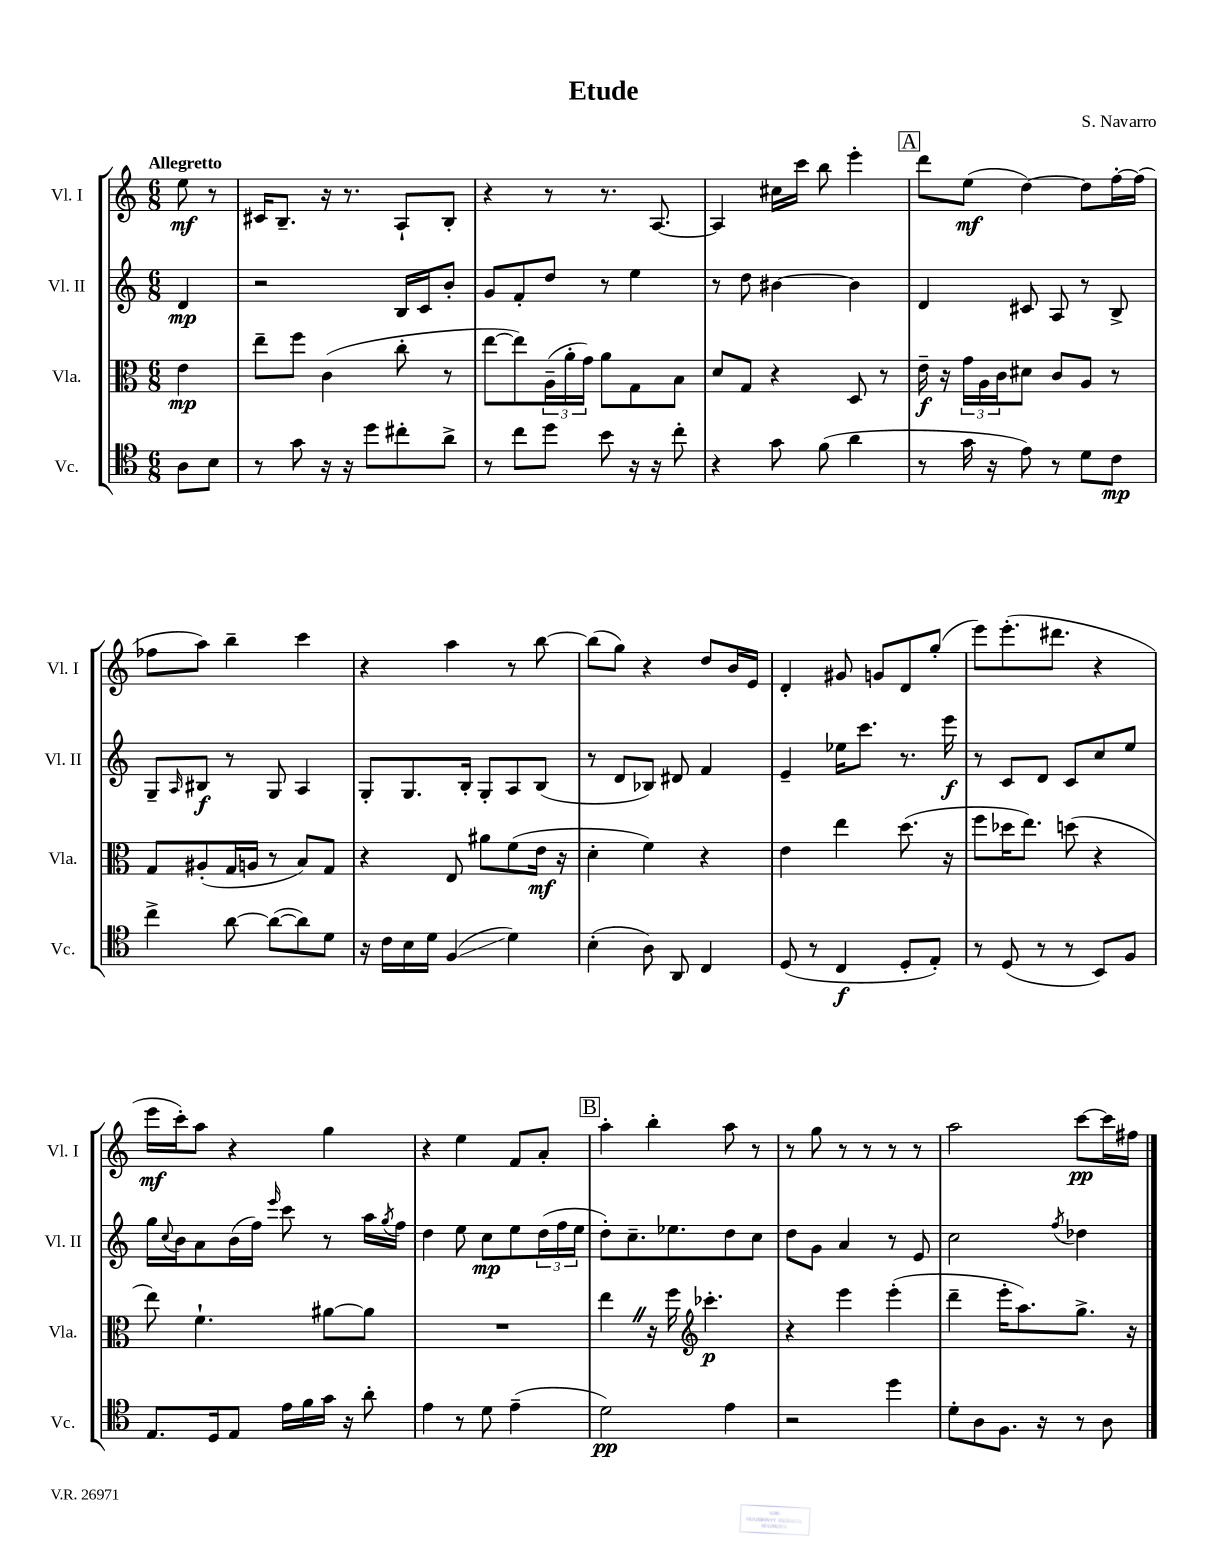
\header { title = "Etude" composer = "S. Navarro" }
<<
\new StaffGroup <<
\new Staff = "s0" \with { instrumentName = "Vl. I" shortInstrumentName = "Vl. I" } {
    \clef treble \key c \major \numericTimeSignature \time 6/8 \partial 4 \tempo "Allegretto"
    e''8\mf r8 |
    cis'16 b8.-- r16 r8. a8-! b8-. |
    r4 r8 r8. a8.~ |
    a4 cis''16 c'''16 b''8 e'''4-. |
    \mark \markup { \box "A" } d'''8 e''8\mf( d''4~) d''8 f''16~-. f''16( |
    fes''8 a''8) b''4-- c'''4 |
    r4 a''4 r8 b''8~ |
    b''8( g''8) r4 d''8 b'16 e'16 |
    d'4-. gis'8 g'8 d'8 g''8-.( |
    e'''8) e'''8.-.( dis'''8. r4 |
    e'''16\mf c'''16-.) a''8 r4 g''4 |
    r4 e''4 f'8 a'8-. |
    \mark \markup { \box "B" } a''4-. b''4-. a''8 r8 |
    r8 g''8 r8 r8 r8 r8 |
    a''2 c'''8~\pp c'''16 fis''16 \bar "|." |
}
\new Staff = "s1" \with { instrumentName = "Vl. II" shortInstrumentName = "Vl. II" } {
    \clef treble \key c \major \numericTimeSignature \time 6/8 \partial 4
    d'4\mp |
    r2 b16 c'16 b'8-. |
    g'8 f'8-. d''8 r8 e''4 |
    r8 d''8 bis'4~ bis'4 |
    \mark \markup { \box "A" } d'4 cis'8 a8 r8 b8-> |
    g8-- \grace { a16 } bis8\f r8 g8 a4 |
    g8-. g8. b16-. g8-. a8 b8( |
    r8 d'8 bes8) dis'8 f'4 |
    e'4-- ees''16 c'''8. r8. e'''16\f |
    r8 c'8 d'8 c'8 c''8 e''8 |
    g''16 \appoggiatura { c''8 } b'16 a'8 b'16( f''16) \grace { e'''16 } c'''8 r8 a''16 \acciaccatura { g''8 } f''16 |
    d''4 e''8 c''8\mp e''8 \tuplet 3/2 { d''16( f''16 e''16 } |
    \mark \markup { \box "B" } d''8-.) c''8.-- ees''8. d''8 c''8 |
    d''8 g'8 a'4 r8 e'8 |
    c''2 \acciaccatura { f''8 } des''4 \bar "|." |
}
\new Staff = "s2" \with { instrumentName = "Vla." shortInstrumentName = "Vla." } {
    \clef alto \key c \major \numericTimeSignature \time 6/8 \partial 4
    e'4\mp |
    e''8-- f''8 c'4( c''8-. r8 |
    e''8~ e''8) \tuplet 3/2 { a16--( a'16-. g'16) } a'8 g8 b8 |
    d'8 g8 r4 d8 r8 |
    \mark \markup { \box "A" } e'16--\f r16 \tuplet 3/2 { g'16 a16 c'16 } dis'8 c'8 a8 r8 |
    g8 ais8-.( g16 a16 r8 b8) g8 |
    r4 e8 ais'8 f'8( e'16\mf r16 |
    d'4-. f'4) r4 |
    e'4 e''4 d''8.( r16 |
    f''8 des''16 e''8.) d''8( r4 |
    e''8) f'4.-! ais'8~ ais'8 |
    R2. |
    \mark \markup { \box "B" } e''4 \once \override BreathingSign.text = \markup { \musicglyph "scripts.caesura.straight" } \breathe r16 f''16 \clef treble ces'''4.-.\p |
    r4 e'''4 e'''4-.( |
    d'''4-- e'''16-. a''8.) g''8.-> r16 \bar "|." |
}
\new Staff = "s3" \with { instrumentName = "Vc." shortInstrumentName = "Vc." } {
    \clef tenor \key c \major \numericTimeSignature \time 6/8 \partial 4
    a8 b8 |
    r8 g'8 r16 r16 d''8 cis''8-. a'8-> |
    r8 c''8 d''8 b'8 r16 r16 c''8-. |
    r4 g'8 f'8( a'4 |
    \mark \markup { \box "A" } r8 g'16 r16 e'8) r8 d'8 c'8\mp |
    c''4-> a'8~ a'8~( a'8) d'8 |
    r16 c'16 b16 d'16 f4\glissando( d'4) |
    b4-.( a8) a,8 c4 |
    d8( r8 c4\f d8-. e8-.) |
    r8 d8( r8 r8 b,8) f8 |
    e8. d16 e8 e'16 f'16 g'16 r16 a'8-. |
    e'4 r8 d'8 e'4--( |
    \mark \markup { \box "B" } d'2\pp) e'4 |
    r2 d''4 |
    d'8-. a8 f8. r16 r8 a8 \bar "|." |
}
>>
>>
\layout { \context { \Score \remove "Bar_number_engraver" } }
